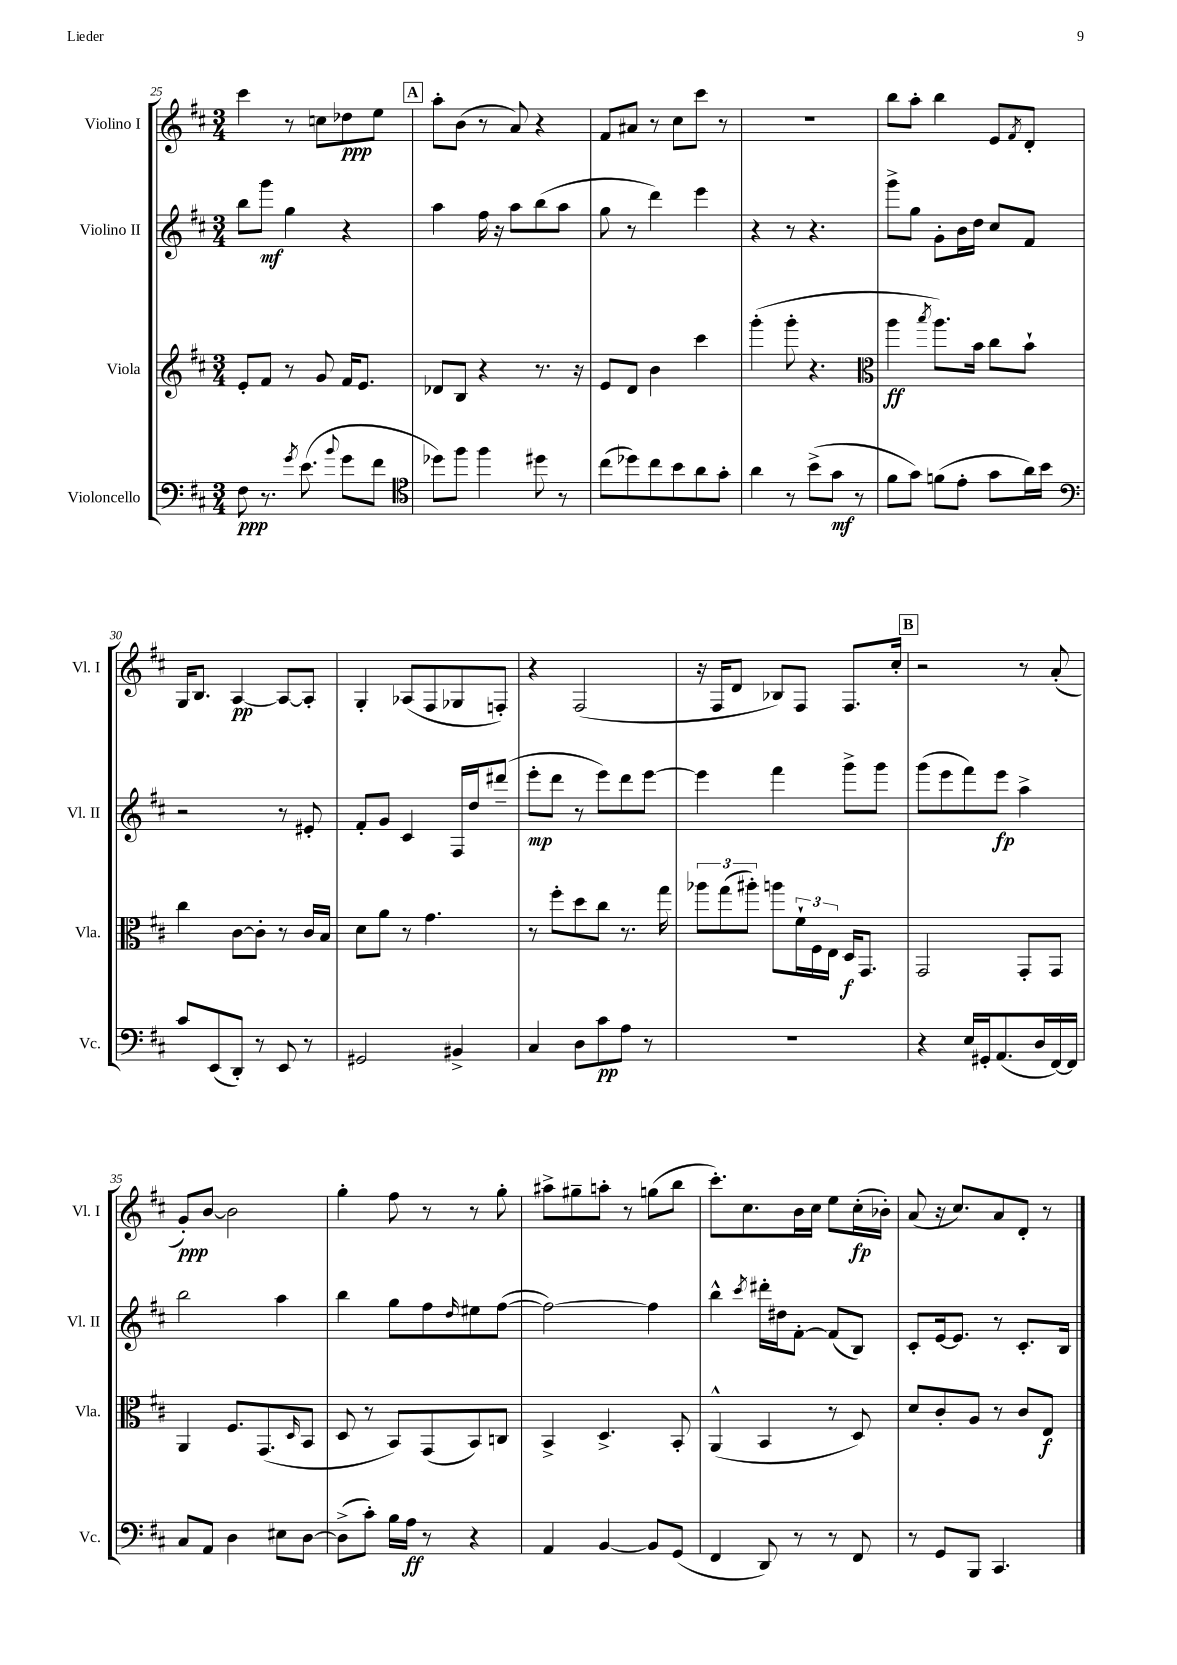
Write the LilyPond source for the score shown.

<<
\new StaffGroup <<
\new Staff = "s0" \with { instrumentName = "Violino I" shortInstrumentName = "Vl. I" } {
    \clef treble \key d \major \numericTimeSignature \time 3/4
    cis'''4 r8 c''8 des''8\ppp e''8 |
    \mark \markup { \box "A" } a''8-. b'8( r8 a'8) r4 |
    fis'8 ais'8 r8 cis''8 cis'''8 r8 |
    R2. |
    b''8 a''8-. b''4 e'8 \acciaccatura { fis'8 } d'8-. |
    g16 b8. a4~\pp a8~ a8-. |
    g4-. aes8( fis8 ges8 f8-.) |
    r4 fis2( |
    r16 fis16 d'8 bes8) fis8 fis8. cis''16-. |
    \mark \markup { \box "B" } r2 r8 a'8-.( |
    g'8-.\ppp) b'8~ b'2 |
    g''4-. fis''8 r8 r8 g''8-. |
    ais''8-> gis''8-- a''8-. r8 g''8( b''8 |
    cis'''8.-.) cis''8. b'16 cis''16 e''8 cis''16-.\fp( bes'16-.) |
    a'8( r16 cis''8.) a'8 d'8-. r8 \bar "|." |
}
\new Staff = "s1" \with { instrumentName = "Violino II" shortInstrumentName = "Vl. II" } {
    \clef treble \key d \major \numericTimeSignature \time 3/4
    b''8 g'''8\mf g''4 r4 |
    \mark \markup { \box "A" } a''4 fis''16 r16 a''8 b''8( a''8 |
    g''8 r8 d'''4) e'''4 |
    r4 r8 r4. |
    g'''8-> g''8 g'8-. b'16 d''16 cis''8 fis'8 |
    r2 r8 eis'8-. |
    fis'8-. g'8 cis'4 fis16 d''16 dis'''8--( |
    e'''8-.\mp d'''8 r8 e'''8) d'''8 e'''8~ |
    e'''4 fis'''4 g'''8-> g'''8 |
    \mark \markup { \box "B" } g'''8( e'''8 fis'''8) e'''8\fp a''4-> |
    b''2 a''4 |
    b''4 g''8 fis''8 \grace { d''16 } eis''8 fis''8~( |
    fis''2~) fis''4 |
    b''4-^ \acciaccatura { cis'''8 } dis'''16-. dis''16 fis'8~-. fis'8( b8) |
    cis'8-. e'16~ e'8. r8 cis'8.-. b16 \bar "|." |
}
\new Staff = "s2" \with { instrumentName = "Viola" shortInstrumentName = "Vla." } {
    \clef treble \key d \major \numericTimeSignature \time 3/4
    e'8-. fis'8 r8 g'8 fis'16 e'8. |
    \mark \markup { \box "A" } des'8 b8 r4 r8. r16 |
    e'8 d'8 b'4 cis'''4 |
    g'''4-.( g'''8-. r4. |
    \clef alto a''4\ff \acciaccatura { b''8 } a''8.) b'16 cis''8 b'8-! |
    cis''4 cis'8~ cis'8-. r8 cis'16 b16 |
    d'8 a'8 r8 g'4. |
    r8 fis''8-. d''8 cis''8 r8. g''16 |
    \tuplet 3/2 { aes''8 g''8( ais''8-.) } a''8 \tuplet 3/2 { fis'16-! fis16 e16 } d16\f g,8. |
    \mark \markup { \box "B" } g,2 g,8-. g,8 |
    a,4 fis8. g,8.( \grace { d16 } b,8 |
    d8 r8 b,8) g,8( b,8) c8 |
    b,4-> d4.-> b,8-. |
    a,4-^( b,4 r8 d8) |
    d'8 cis'8-. a8 r8 cis'8 e8\f \bar "|." |
}
\new Staff = "s3" \with { instrumentName = "Violoncello" shortInstrumentName = "Vc." } {
    \clef bass \key d \major \numericTimeSignature \time 3/4
    fis8\ppp r8. \acciaccatura { g'8 } e'8.( \appoggiatura { b'8 } g'8 fis'8 |
    \mark \markup { \box "A" } \clef tenor des''8) fis''8 fis''4 dis''8 r8 |
    cis''8( des''8) cis''8 b'8 a'8 g'8-. |
    a'4 r8 b'8->( g'8\mf r8 |
    fis'8 g'8) f'8( e'8-. g'8 a'16) b'16 |
    \clef bass cis'8 e,8( d,8-.) r8 e,8 r8 |
    gis,2 bis,4-> |
    cis4 d8 cis'8\pp a8 r8 |
    R2. |
    \mark \markup { \box "B" } r4 e16 gis,16-. a,8.( d16 fis,16~) fis,16 |
    cis8 a,8 d4 eis8 d8~ |
    d8->( cis'8-.) b16 a16\ff r8 r4 |
    a,4 b,4~ b,8 g,8( |
    fis,4 d,8) r8 r8 fis,8 |
    r8 g,8 b,,8 cis,4. \bar "|." |
}
>>
>>
\layout { \context { \Score currentBarNumber = #25 } }
